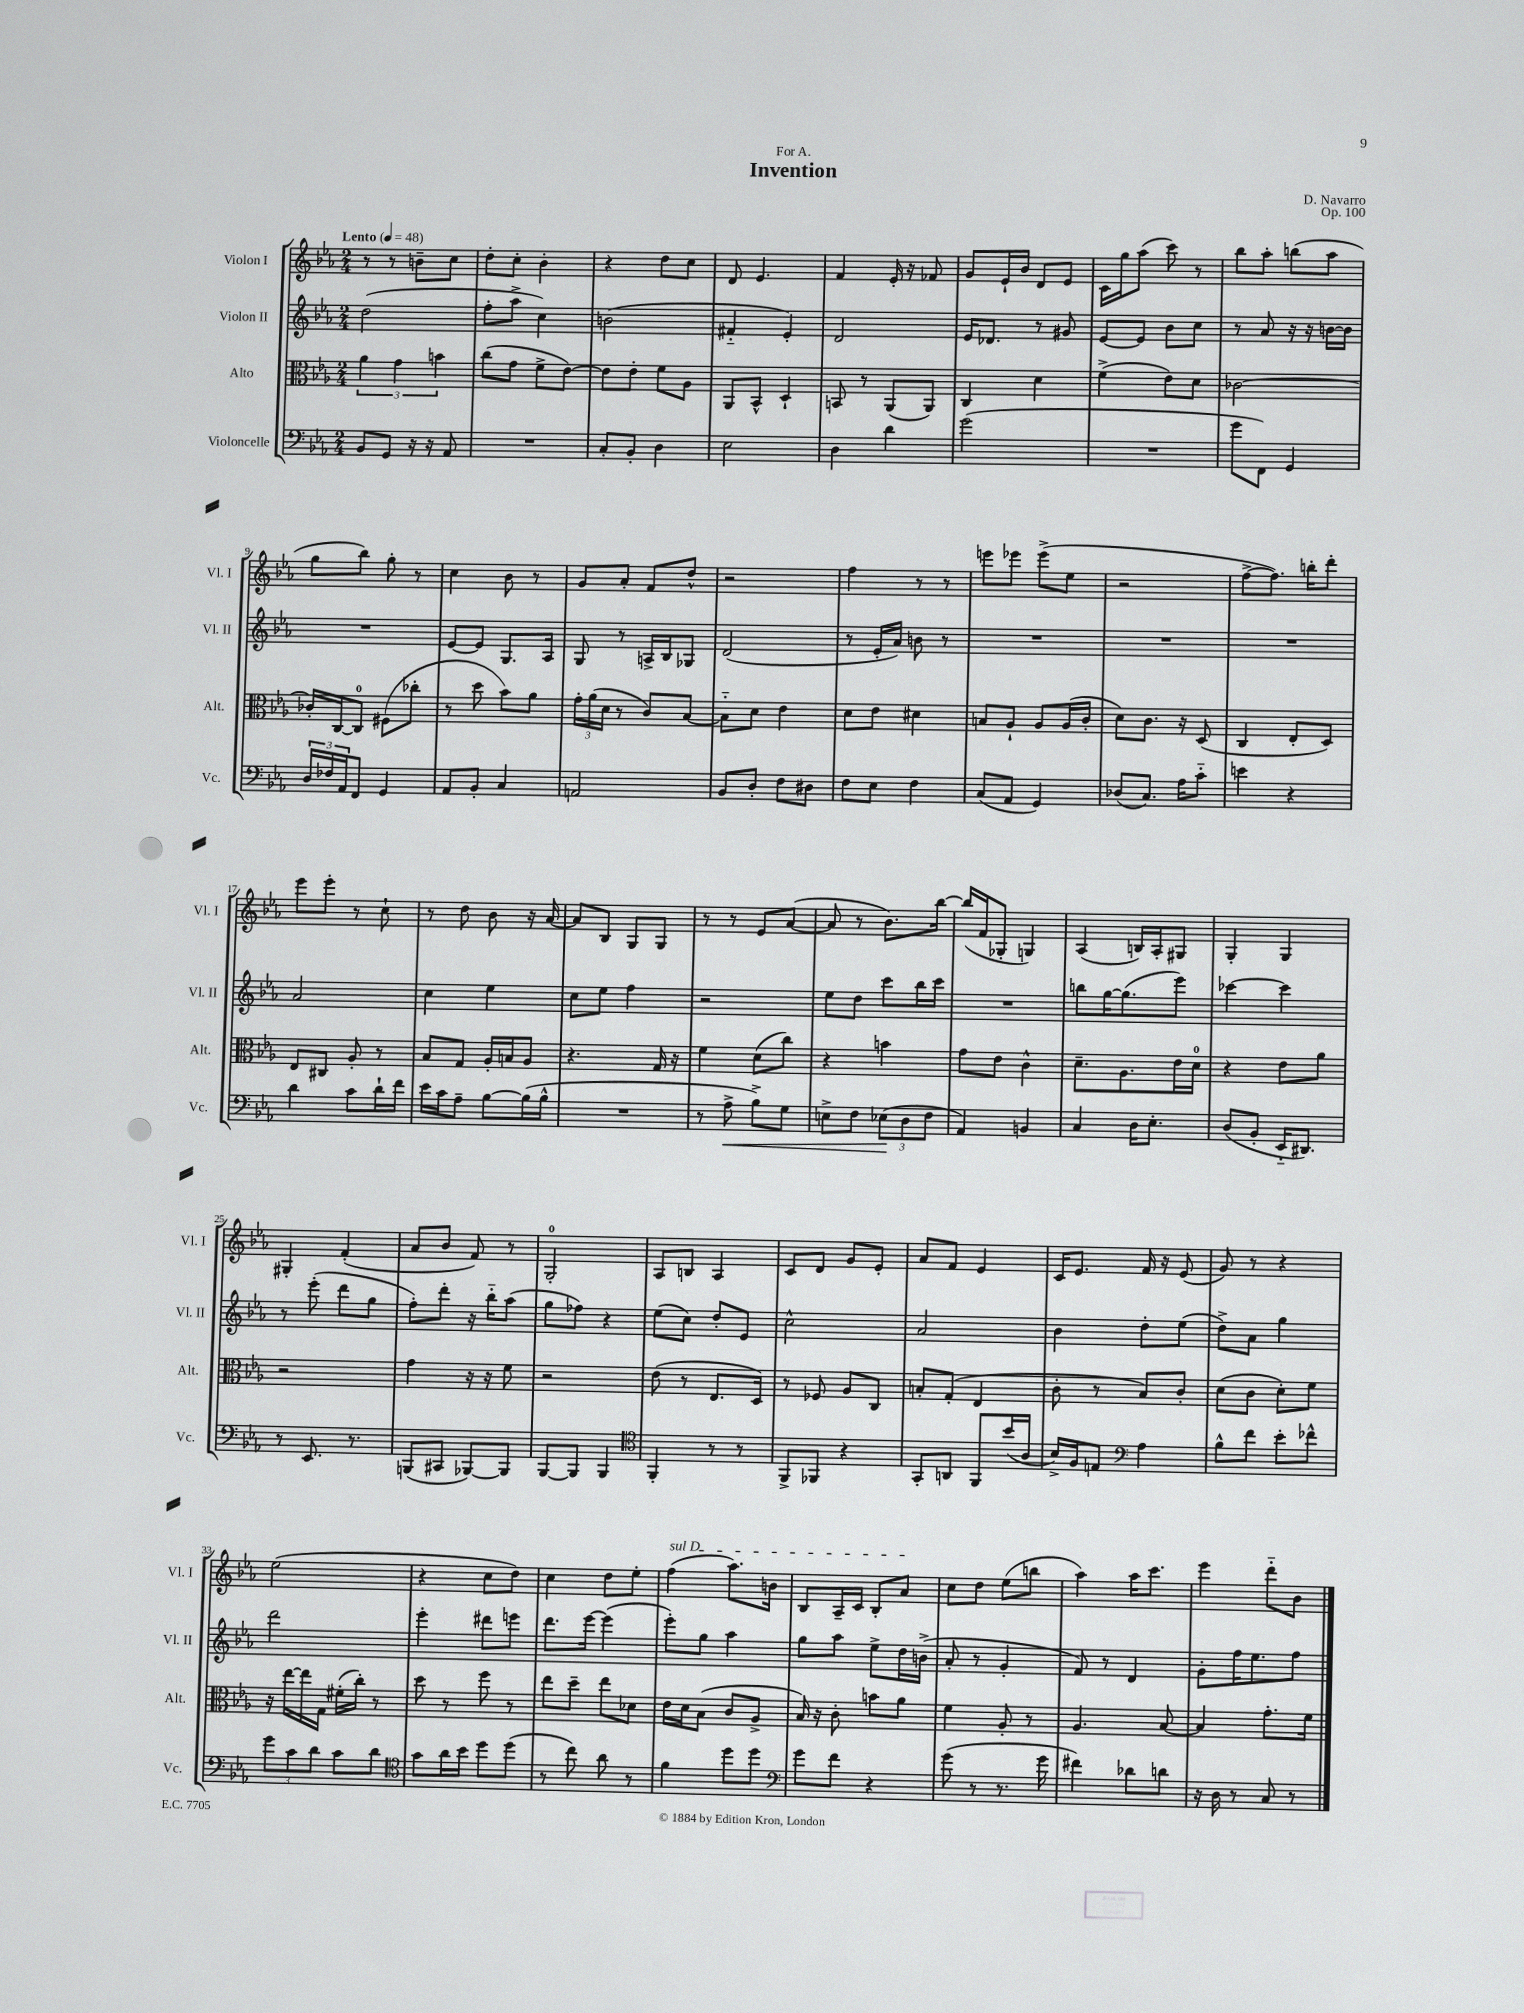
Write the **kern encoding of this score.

**kern	**kern	**kern	**kern
*staff4	*staff3	*staff2	*staff1
*clefF4	*clefC3	*clefG2	*clefG2
*k[b-e-a-]	*k[b-e-a-]	*k[b-e-a-]	*k[b-e-a-]
*M2/4	*M2/4	*M2/4	*M2/4
*MM48	*MM48	*MM48	*MM48
8BB-	6a-	(2dd	8r
8GG	.	.	8r
.	6g	.	.
16r	.	.	8b~
16r	.	.	.
.	6b	.	.
8AA-	.	.	8cc
=	=	=	=
2r	(8cc	8ff'	8dd'
.	8g	8aa-^	8cc'
.	8f^	4cc)	4b-'
.	[8e-)	.	.
=	=	=	=
8C'	8e-]	(2b	4r
8BB-'	8e-'	.	.
4D	8f	.	8dd
.	8A-	.	8cc
=	=	=	=
2E-	8AA-	4f#'~	8d
.	8BB-^^	.	4.e-
.	4D`	4e-')	.
=	=	=	=
4D	8BB	2d	4f
.	8r	.	.
4d	(8AA-	.	16e-'
.	.	.	16r
.	8AA-)	.	8f-
=	=	=	=
(2g	4C	16e-	8g
.	.	8.d-	.
.	.	.	16e-`
.	.	.	16b-
.	4d	8r	8d
.	.	8g#	8e-
=	=	=	=
2r	(4f^	[8e-	16c
.	.	.	16gg
.	.	8e-]	(8aa-
.	8e-)	8b-	8ccc)
.	8d	8cc	8r
=	=	=	=
8g	[2c-	8r	8bb-
8FF)	.	8a-	8aa-'
4GG	.	16r	(8bb
.	.	16r	.
.	.	[16b	8aa-
.	.	16b]	.
=	=	=	=
24D	16c-']	2r	8gg
24F-	.	.	.
.	[16C	.	.
24AA-	.	.	.
8FF	8C]	.	8bb-)
4GG	(8F#	.	8gg'
.	8cc-'	.	8r
=	=	=	=
8AA-	8r	[8e-	4cc
8BB-'	8dd	8e-]	.
4C	8b-)	8.G	8b-
.	8a-	.	8r
.	.	16A-	.
=	=	=	=
2AA	24g'	8G	8g
.	(24a-	.	.
.	24d	.	.
.	8r	8r	8a-'
.	8c)	16A^	8f
.	.	16B-	.
.	[8B-	8G-	8dd^^
=	=	=	=
8BB-	8B-'~]	(2d	2r
8D'	8d	.	.
8F	4e-	.	.
8D#	.	.	.
=	=	=	=
8F	8d	8r	4ff
8E-	8e-	16e-'	.
.	.	16a-)	.
4F	4d#	8b	8r
.	.	8r	8r
=	=	=	=
(8C	8B	2r	8eee
8AA-	8A-`	.	8eee-
4GG)	8A-	.	(8eee-^
.	(16A-	.	8ee-
.	16c'	.	.
=	=	=	=
(8D-	8d)	2r	2r
8.C)	8.c	.	.
16A-	16r	.	.
8c'~	(8D	.	.
=	=	=	=
4e	4C	2r	[8ff^
.	.	.	8.ff])
4r	8E-'	.	.
.	.	.	16bb'
.	8D)	.	8ddd'
=	=	=	=
4d	8E-	2a-	8eee-
.	8C#	.	8eee-'
8c	8A-'	.	8r
16d`	8r	.	8cc`
16f	.	.	.
=	=	=	=
16e-	8B-	4cc	8r
16c	.	.	.
8A-~	8G	.	8dd
[8B-	16A-'	4ee-	8b-
.	16B	.	.
(16B-]	8A-	.	16r
16B-^^	.	.	[16a-
=	=	=	=
2r	4.r	8cc	8a-]
.	.	8ee-	8B-
.	.	4ff	8G
.	16G	.	8G
.	16r	.	.
=	=	=	=
8r	4f	2r	8r
8A-^	.	.	8r
8B-^)	(8d	.	8e-
8G	8cc)	.	([8a-
=	=	=	=
8E^	4r	8ee-	8a-]
8F	.	8dd	8r
(12E-	4b	8ccc	8.b-)
12D	.	.	.
.	.	16bb-	.
12F	.	.	.
.	.	16ccc	[16bb-
=	=	=	=
4AA-)	8g	2r	(16bb-]
.	.	.	16f
.	8e-	.	8G-'
4BB	4c^^	.	4G)
=	=	=	=
4C	8.d~	8bb	(4A-
.	.	[16gg	.
.	8.A-	(8.gg]	.
16D	.	.	16B)
8.E-'	.	.	16A-'
.	16e-	8eee-)	8G#
.	16d	.	.
=	=	=	=
(8D	4r	[4ccc-	4G'
8BB-'	.	.	.
16EE-'~	8e-	4ccc-]	4G
8.DD#)	.	.	.
.	8a-	.	.
=	=	=	=
8r	2r	8r	4G#'
8.EE-	.	(8eee-'	.
.	.	8ddd	(4f'
8.r	.	.	.
.	.	8gg	.
=	=	=	=
(8BBB	4g	8ff')	8a-
8CC#	.	8ddd'	8b-
[8BBB-)	16r	16r	8f)
.	16r	16bb-'~	.
8BBB-]	8f	(8aa-	8r
=	=	=	=
[8BBB-	2r	8gg	2G'
8BBB-]	.	8ff-)	.
4BBB-	.	4r	.
=	=	=	=
*clefC4	*	*	*
4FF'	(8e-	(8ee-	8A-
.	8r	8cc)	8B
8r	8.E-	8dd'	4A-
8r	.	8e-	.
.	16D)	.	.
=	=	=	=
8FF^	8r	2cc^^	8c
8FF-	8F-	.	8d
4r	8A-	.	8g
.	8C	.	8e-'
=	=	=	=
8GG'	8B'	2a-	8a-
8AA	(8G'	.	8f
8FF	4E-	.	4e-
(16b-	.	.	.
16A-	.	.	.
=	=	=	=
16B-^)	8c'	4b-	16c
16F	.	.	8.e-
8E	8r	.	.
*clefF4	*	*	*
4A-	8B-)	8dd'	16f
.	.	.	16r
.	8c'	(8ee-	(8e-
=	=	=	=
8B-^^	(8d	8dd^)	8g)
8f	8c	8a-	8r
8e-'	8d')	4gg	4r
8f-^^	8f	.	.
=	=	=	=
12g	16r	2ddd	(2ee-
.	[16ee-	.	.
12c	.	.	.
.	16ee-]	.	.
12d	.	.	.
.	16G	.	.
8c	(16f#'	.	.
.	16cc')	.	.
8d	8r	.	.
=	=	=	=
*clefC4	*	*	*
8g	8dd	4eee-'	4r
16a-	8r	.	.
16b-	.	.	.
8dd	8ff	8ddd#	8cc
(8dd	8r	8eee	8dd)
=	=	=	=
8r	8ee-	8.ddd	4cc
8cc)	8dd~	.	.
.	.	[16eee-	.
8a-	8ee-	(4eee-]	8dd
8r	8d-	.	8ee-'
=	=	=	=
4f	16e-	8eee-')	(4ff
.	16d	.	.
.	(8B-	8gg	.
8dd	8c	4aa-	8.aa-)
8dd	8A-^	.	.
.	.	.	16b
=	=	=	=
*clefF4	*	*	*
8g	16B-)	8gg	8B-
.	16r	.	.
8f	8c'	8aa-	16A-~
.	.	.	16c
4r	8b	8ee-^	8B-'
.	8a-	16dd	8a-
.	.	(16b^	.
=	=	=	=
(8g	4f	8a-'	8cc
8r	.	8r	8dd
8.r	8A-'	4g'	(8ee-
.	8r	.	8bb
16g	.	.	.
=	=	=	=
4f#)	4.A-	8f)	4aa-)
.	.	8r	.
8d-	.	4d	16aa-
.	.	.	8.ccc
8d	[8B-	.	.
=	=	=	=
16r	4B-]	8g'	4eee-
16D	.	.	.
8r	.	16ff	.
.	.	8.ee-	.
8C	8.g'	.	8ddd'~
8r	.	8ff	8b-
.	16f	.	.
==	==	==	==
*-	*-	*-	*-
